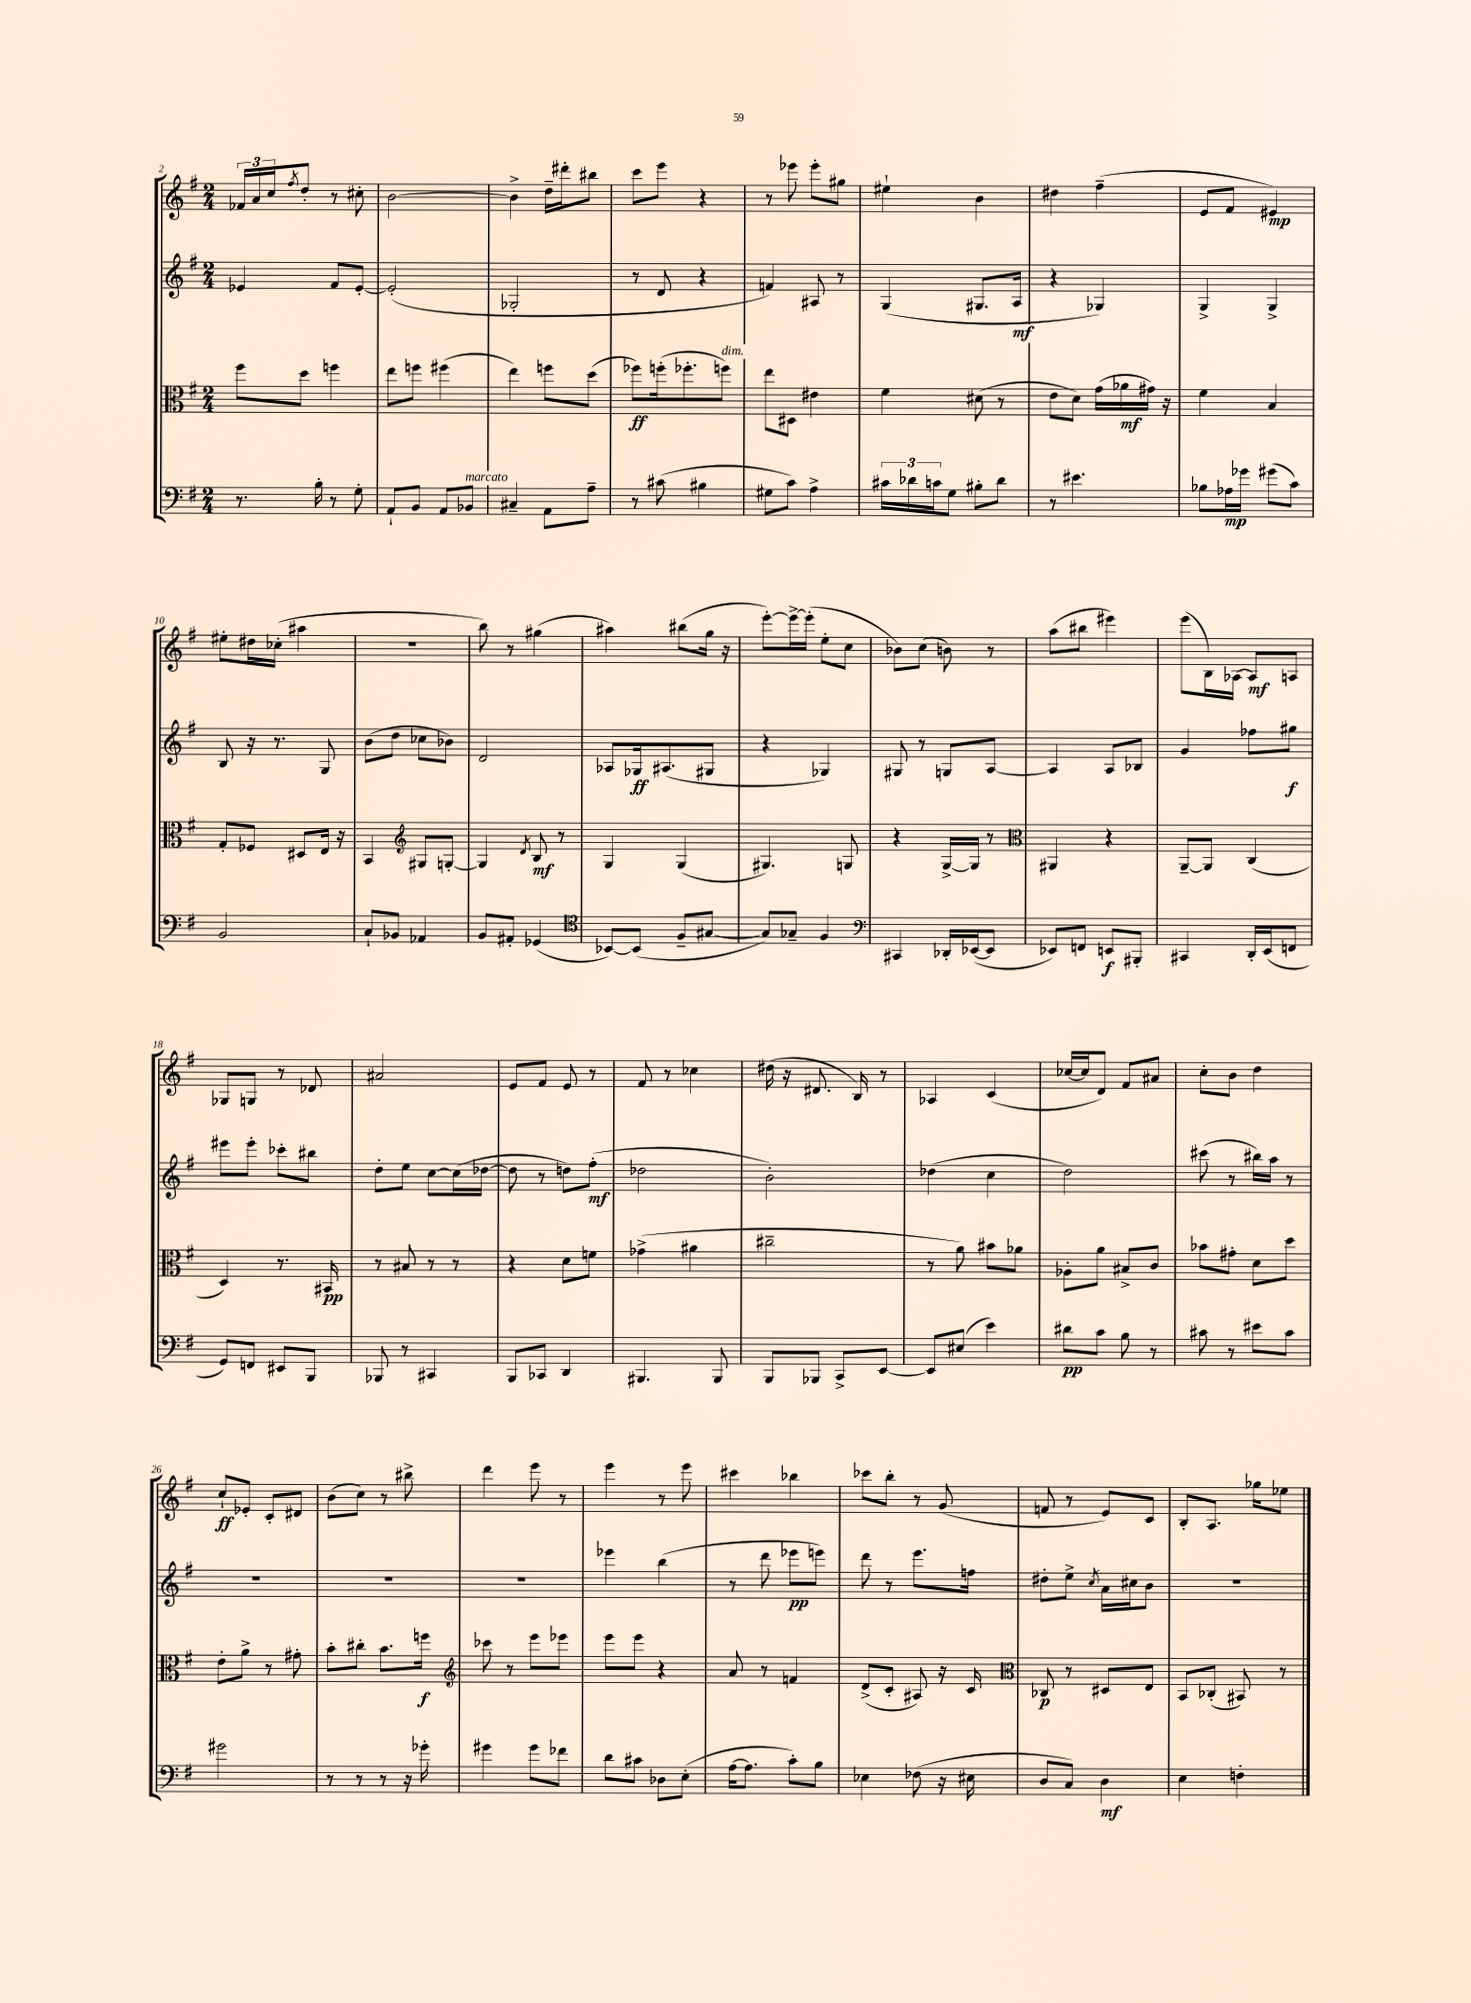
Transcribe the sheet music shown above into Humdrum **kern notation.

**kern	**dynam	**kern	**dynam	**kern	**dynam	**kern	**dynam
*part4	*part4	*part3	*part3	*part2	*part2	*part1	*part1
*staff4	*staff4	*staff3	*staff3	*staff2	*staff2	*staff1	*staff1
*clefF4	*	*clefC3	*	*clefG2	*	*clefG2	*
*k[f#]	*	*k[f#]	*	*k[f#]	*	*k[f#]	*
*M2/4	*	*M2/4	*	*M2/4	*	*M2/4	*
=2	=2	=2	=2	=2	=2	=2	=2
8.r	.	8ff#\L	.	4e-X/	.	24f-X/LL	.
.	.	.	.	.	.	24a/	.
.	.	.	.	.	.	24cc/J	.
.	.	.	.	.	.	8qff#/	.
.	.	8dd\J	.	.	.	8dd'/J	.
16B'\	.	.	.	.	.	.	.
8r	.	4ffn\	.	8f#/L	.	8r	.
8G'\	.	.	.	[8e-'/J	.	8cc#X'\	.
=3	=3	=3	=3	=3	=3	=3	=3
8AA`/L	.	8ee\L	.	(2e-'/]	.	[2b\	.
8BB/J	.	8ffn\J	.	.	.	.	.
8AA/L	.	(4ff#X\	.	.	.	.	.
!LO:TX:a:i:t=marcato	!	!	!	!	!	!	!
8BB-X/J	.	.	.	.	.	.	.
=4	=4	=4	=4	=4	=4	=4	=4
4C#X~/	.	4ee\)	.	2G-X'/	.	4b^\]	.
8AA\L	.	8ffn\L	.	.	.	16dd~\LL	.
.	.	.	.	.	.	16ddd#X'\J	.
8A~\J	.	(8dd\J	.	.	.	8bb#X\J	.
=5	=5	=5	=5	=5	=5	=5	=5
8r	.	8ff-X\L)	ff	8r	.	8ccc\L	.
(8c#X\	.	(16ffn'\k	.	8d/	.	8eee\J	.
.	.	8.ff-X'\	.	.	.	.	.
4B#X\	.	.	.	4r	.	4r	.
!	!	!LO:TX:a:i:t=dim.	!	!	!	!	!
.	.	8ffn\J)	.	.	.	.	.
=6	=6	=6	=6	=6	=6	=6	=6
8G#X\L	.	8ee\L	.	4fn/)	.	8r	.
8c\J)	.	8D#X\J	.	.	.	8eee-X\	.
4A^\	.	4e#X\	.	8A#X/	.	8eee-'\L	.
.	.	.	.	8r	.	8gg#X\J	.
=7	=7	=7	=7	=7	=7	=7	=7
24c#X\LL	.	4f#\	.	(4G/	.	4ee#X`\	.
24d-X\	.	.	.	.	.	.	.
24cn\J	.	.	.	.	.	.	.
8G\J	.	.	.	.	.	.	.
8B#X'\L	.	(8d#X\	.	8.G#X/L	.	4b\	.
8d-\J	.	8r	.	.	.	.	.
.	.	.	.	16A/Jk	mf	.	.
=8	=8	=8	=8	=8	=8	=8	=8
8r	.	8e\L	.	4r	.	4dd#X\	.
4.e#X\	.	8d\J)	.	.	.	.	.
.	.	(16g\LL	.	4G-X/)	.	(4ff#~\	.
.	.	16a-X\	mf	.	.	.	.
.	.	16g#X\JJ)	.	.	.	.	.
.	.	16r	.	.	.	.	.
=9	=9	=9	=9	=9	=9	=9	=9
8B-X\L	.	4f#\	.	4G^/	.	8e/L	.
16A-X\L	mp	.	.	.	.	8f#/J	.
16g-X\JJ	.	.	.	.	.	.	.
(8g#X\L	.	4B/	.	4G^/	.	4e#X/)	mp
8c\J)	.	.	.	.	.	.	.
!!LO:LB:g=z
=10	=10	=10	=10	=10	=10	=10	=10
2BB/	.	8G'/L	.	8B/	.	8ee#X'\L	.
.	.	8F-X/J	.	16r	.	16dd#X\L	.
.	.	.	.	8.r	.	(16cc-X'\JJ	.
.	.	8D#X/L	.	.	.	4aa#X\	.
.	.	16E/Jk	.	8G/	.	.	.
.	.	16r	.	.	.	.	.
=11	=11	=11	=11	=11	=11	=11	=11
8C`/L	.	4BB/	.	(8b\L	.	2r	.
8BB-X/J	.	.	.	8dd\J	.	.	.
*	*	*clefG2	*	*	*	*	*
4AA-X/	.	8G#X/L	.	8cc-X\L	.	.	.
.	.	[8Gn'/J	.	8b-X\J)	.	.	.
=12	=12	=12	=12	=12	=12	=12	=12
8BB/L	.	4G/]	.	2d/	.	8bb\)	.
8AA#X'/J	.	.	.	.	.	8r	.
.	.	8qd/	.	.	.	.	.
(4GG-X/	.	8B/	mf	.	.	(4gg#X\	.
.	.	8r	.	.	.	.	.
=13	=13	=13	=13	=13	=13	=13	=13
*clefC4	*	*	*	*	*	*	*
[8BB-X/L)	.	4G/	.	8A-X/L	.	4aa#X\)	.
(8BB-/J]	.	.	.	16G-X/k	ff	.	.
.	.	.	.	(8.A#X/	.	.	.
8F#~/L	.	(4G/	.	.	.	(8bb#X\L	.
[8G#X/J	.	.	.	8G#X/J	.	16gg\Jk	.
.	.	.	.	.	.	16r	.
=14	=14	=14	=14	=14	=14	=14	=14
8G#/L])	.	4.G#X/)	.	4r	.	[8eee'\L)	.
8G-X~/J	.	.	.	.	.	16eee^\L_	.
.	.	.	.	.	.	(16eee'\JJ]	.
4F#/	.	.	.	4G-X/)	.	8ee'\L	.
.	.	8Gn/	.	.	.	8cc\J	.
=15	=15	=15	=15	=15	=15	=15	=15
*clefF4	*	*	*	*	*	*	*
4CC#X/	.	4r	.	8G#X/	.	8b-X\L)	.
.	.	.	.	8r	.	(8cc\J	.
16DD-X'/LL	.	[16G^/LL	.	8Gn/L	.	8bn\)	.
([16EE-X/J	.	16G/JJ]	.	.	.	.	.
8EE-/J]	.	8r	.	[8A/J	.	8r	.
=16	=16	=16	=16	=16	=16	=16	=16
*	*	*clefC3	*	*	*	*	*
8EE-X/L)	.	4AA#X/	.	4A/]	.	(8aa\L	.
8FFn/J	.	.	.	.	.	8bb#X\J	.
8EEn/L	f	4r	.	8A/L	.	4eee#X\)	.
8BBB#X'/J	.	.	.	8B-X/J	.	.	.
=17	=17	=17	=17	=17	=17	=17	=17
4CC#X/	.	[8AA~/L	.	4g/	.	(8eee\L	.
.	.	8AA/J]	.	.	.	16B\L)	.
.	.	.	.	.	.	[16A-X\JJ	.
16DD'/LL	.	(4C/	.	8ff-X\L	.	8A-/L]	mf
(16EE/J	.	.	.	.	.	.	.
8FFn/J	.	.	.	8gg#X\J	f	8An/J	.
!!LO:LB:g=z
=18	=18	=18	=18	=18	=18	=18	=18
8GG/L)	.	4D/)	.	8eee#X\L	.	8G-X/L	.
8FFn/J	.	.	.	8eee#'\J	.	8Gn/J	.
8EE#X/L	.	8.r	.	8ccc-X'\L	.	8r	.
8BBB/J	.	.	.	8bb#X\J	.	8d-X/	.
.	.	16BB#X/	pp	.	.	.	.
=19	=19	=19	=19	=19	=19	=19	=19
8BBB-X/	.	8r	.	8dd'\L	.	2a#X/	.
8r	.	8B#X/	.	8ee\J	.	.	.
4CC#X/	.	8r	.	[8cc\L	.	.	.
.	.	8r	.	(16cc\L]	.	.	.
.	.	.	.	[16dd-X\JJ	.	.	.
=20	=20	=20	=20	=20	=20	=20	=20
8BBB/L	.	4r	.	8dd-\]	.	8e/L	.
8CC-X/J	.	.	.	8r	.	8f#/J	.
4DD/	.	8d\L	.	8ddn\L)	.	8e/	.
.	.	8fn\J	.	(8ff#'\J	mf	8r	.
=21	=21	=21	=21	=21	=21	=21	=21
4.BBB#X/	.	(4g-X^\	.	2dd-X\	.	8f#/	.
.	.	.	.	.	.	8r	.
.	.	4a#X\	.	.	.	4cc-X\	.
8BBB#/	.	.	.	.	.	.	.
=22	=22	=22	=22	=22	=22	=22	=22
8BBB/L	.	2cc#X~\	.	2b'\)	.	(16dd#X\	.
.	.	.	.	.	.	16r	.
8BBB-X/J	.	.	.	.	.	8.d#X/	.
8CC^/L	.	.	.	.	.	.	.
.	.	.	.	.	.	16B/)	.
[8EE/J	.	.	.	.	.	8r	.
=23	=23	=23	=23	=23	=23	=23	=23
8EE/L]	.	8r	.	(4dd-X\	.	4A-X/	.
(8E#X/J	.	8a\)	.	.	.	.	.
4e\)	.	8b#X\L	.	4cc\	.	(4c/	.
.	.	8a-X\J	.	.	.	.	.
=24	=24	=24	=24	=24	=24	=24	=24
8d#X\L	pp	8A-X'\L	.	2dd\)	.	[16cc-X/LL	.
.	.	.	.	.	.	16cc-/J]	.
8c\J	.	8a\J	.	.	.	8d/J)	.
8B\	.	8B#X^/L	.	.	.	8f#/L	.
8r	.	8c/J	.	.	.	8a#X/J	.
=25	=25	=25	=25	=25	=25	=25	=25
8c#X\	.	8b-X\L	.	(8ccc#X\	.	8cc'\L	.
8r	.	8g#X'\J	.	8r	.	8b\J	.
8e#X\L	.	8d\L	.	16bb#X\LL)	.	4dd\	.
.	.	.	.	16aa\JJ	.	.	.
8c#\J	.	8dd\J	.	8r	.	.	.
!!LO:LB:g=z
=26	=26	=26	=26	=26	=26	=26	=26
2g#X\	.	8e'\L	.	2r	.	8cc`/L	ff
.	.	8a^\J	.	.	.	8e-X'/J	.
.	.	8r	.	.	.	8c'/L	.
.	.	8g#X'\	.	.	.	8d#X/J	.
=27	=27	=27	=27	=27	=27	=27	=27
8r	.	8b'\L	.	2r	.	(8b\L	.
8r	.	8cc#X'\J	.	.	.	8cc\J)	.
8r	.	8.b\L	.	.	.	8r	.
16r	.	.	.	.	.	8bb#X^\	.
16g-X'\	.	16ffn\Jk	f	.	.	.	.
=28	=28	=28	=28	=28	=28	=28	=28
*	*	*clefG2	*	*	*	*	*
4g#X\	.	8ccc-X\	.	2r	.	4ddd\	.
.	.	8r	.	.	.	.	.
8g#\L	.	8eee\L	.	.	.	8eee\	.
8f-X\J	.	8eee-X\J	.	.	.	8r	.
=29	=29	=29	=29	=29	=29	=29	=29
8d\L	.	8eee\L	.	4eee-X\	.	4eee\	.
8c#X\J	.	8eee\J	.	.	.	.	.
8D-X\L	.	4r	.	(4bb\	.	8r	.
(8E'\J	.	.	.	.	.	8eee\	.
=30	=30	=30	=30	=30	=30	=30	=30
[16A\KL	.	8a/	.	8r	.	4ccc#X\	.
8.A\J]	.	.	.	.	.	.	.
.	.	8r	.	8ddd\	.	.	.
8c'\L)	.	4fn/	.	8eee-X\L	pp	4bb-X\	.
8B\J	.	.	.	8eeen\J)	.	.	.
=31	=31	=31	=31	=31	=31	=31	=31
4E-X\	.	(8d^/L	.	8ddd\	.	8ccc-X\L	.
.	.	8c'/J	.	8r	.	8bb'\J	.
(8F-X\	.	8A#X/)	.	8.eee\L	.	8r	.
16r	.	16r	.	.	.	(8g/	.
16E#X\	.	16c/	.	16ffn\Jk	.	.	.
=32	=32	=32	=32	=32	=32	=32	=32
*	*	*clefC3	*	*	*	*	*
8D/L	.	8C-X/	p	8dd#X'\L	.	8fn/	.
8C/J)	.	8r	.	8ee^\J	.	8r	.
.	.	.	.	8qcc/	.	.	.
4D\	mf	8D#X/L	.	16a\LL	.	8e/L)	.
.	.	.	.	16cc#X\J	.	.	.
.	.	8E/J	.	8b\J	.	8c/J	.
=33	=33	=33	=33	=33	=33	=33	=33
4E\	.	8BB/L	.	2r	.	8B'/L	.
.	.	(8C-X'/J	.	.	.	8.A/J	.
4Fn'\	.	8BB#X/)	.	.	.	.	.
.	.	.	.	.	.	16gg-X\KL	.
.	.	8r	.	.	.	8ee-X\J	.
==	==	==	==	==	==	==	==
*-	*-	*-	*-	*-	*-	*-	*-
